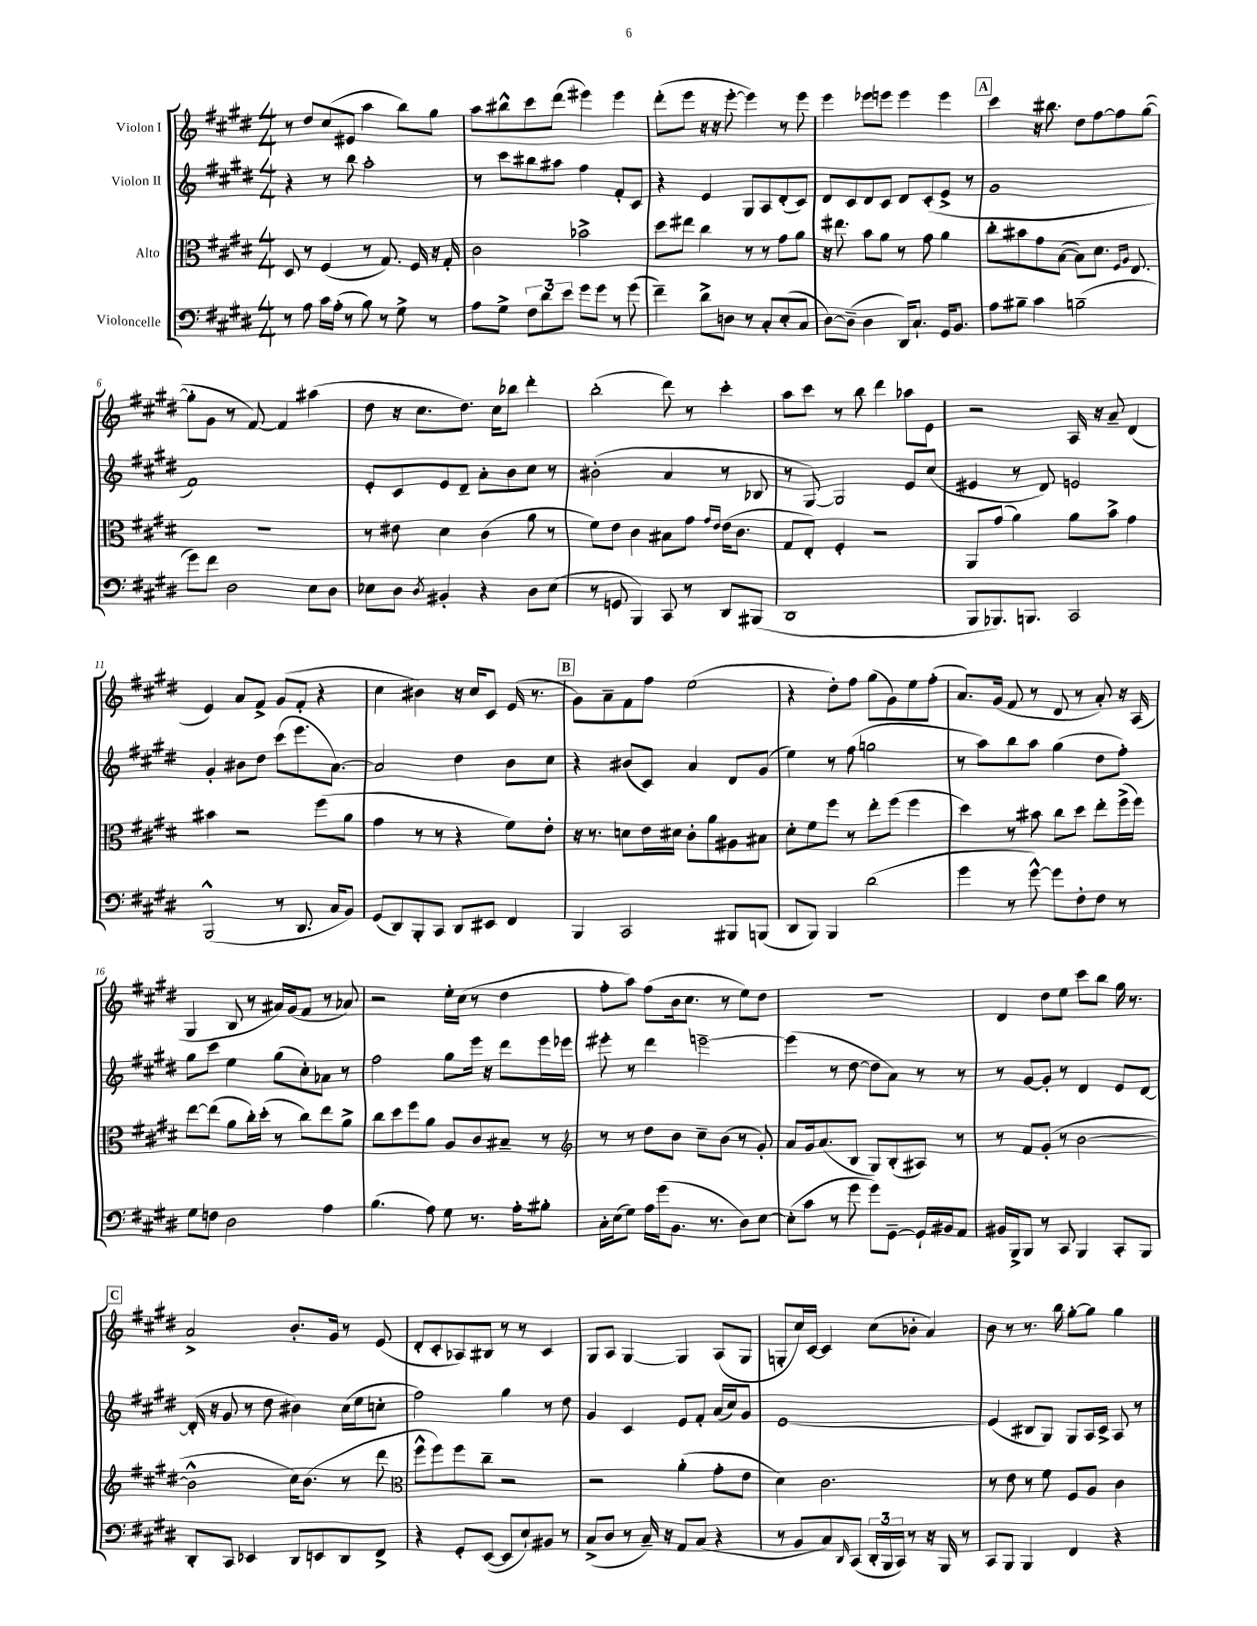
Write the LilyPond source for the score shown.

<<
\new StaffGroup <<
\new Staff = "s0" \with { instrumentName = "Violon I" } {
    \clef treble \key e \major \numericTimeSignature \time 4/4
    r8 dis''8 cis''8( eis'8 a''4 b''8) gis''8 |
    a''8 bis''8-^ cis'''8 dis'''8( eis'''4) eis'''4 |
    dis'''8-.( e'''8 r16 r16 e'''8~-. e'''4) r8 e'''8 |
    e'''4 ees'''8 e'''8 e'''4 e'''4 |
    \mark \markup { \box "A" } cis'''4 r16 bis''8. dis''8 fis''8~ fis''8 gis''8~( |
    gis''8-. gis'8 r8 fis'8~) fis'4 ais''4( |
    dis''8 r16 cis''8. dis''8.) cis''16 bes''8 dis'''4-. |
    b''2-.( dis'''8) r8 cis'''4-. |
    a''8 cis'''8 r8 b''8 dis'''4 aes''8 e'8 |
    r2 a16 r16 a'8-- dis'4( |
    e'4) a'8 fis'8-> gis'8( fis'8-. r4 |
    cis''4 bis'4) r16 cis''16 cis'8 e'16( r8. |
    \mark \markup { \box "B" } gis'8) a'8-- fis'8 fis''8 e''2( |
    r4 dis''8-.) fis''8 gis''8( gis'8) e''8 fis''8-.( |
    a'8.) gis'16( fis'8 r8 dis'8 r8 a'8-.) r16 a16( |
    gis4 b8 r8 ais'16) gis'16( fis'8 r8 aes'8) |
    r2 e''16-. cis''16( r8 dis''4 |
    fis''8-. a''8) fis''8( b'16 cis''8. r8 e''8) dis''8 |
    R1 |
    dis'4 dis''8 e''8 cis'''8 b''8 gis''16 r8. |
    \mark \markup { \box "C" } a'2-> b'8.-. gis'16 r8 e'8( |
    dis'8-. cis'8-. aes8) bis8 r8 r8 cis'4 |
    gis8 a8 gis4~ gis4 a8( gis8 |
    g8-. cis''16) cis'16~ cis'4 cis''8( bes'8-. a'4) |
    b'8 r8 r8. b''16 gis''8~-. gis''8 gis''4 \bar "|." |
}
\new Staff = "s1" \with { instrumentName = "Violon II" } {
    \clef treble \key e \major \numericTimeSignature \time 4/4
    r4 r8 b''8 a''2-. |
    r8 cis'''8 bis''8 ais''8 fis''4 fis'8-. cis'8 |
    r4 e'4 gis8 a8 dis'8-.( cis'8) |
    dis'8 cis'8 dis'8 cis'8 dis'8 cis'8-.( e'8-> r8 |
    \mark \markup { \box "A" } gis'1 |
    fis'1) |
    e'8-. cis'8 e'8 dis'8-- a'8-. b'8 cis''8 r8 |
    bis'2-.( a'4 r8 bes8 |
    r8 gis8~) gis2 e'8 cis''8( |
    eis'4 r8 dis'8) e'2 |
    gis'4-. bis'8 dis''8 cis'''8( e'''8. a'8.~) |
    a'2 dis''4 b'8 cis''8 |
    \mark \markup { \box "B" } r4 bis'8( cis'8) a'4 dis'8 gis'8( |
    e''4) r8 fis''8( g''2 |
    r8 a''8) b''8 a''8 gis''4( dis''8 fis''8-.) |
    gis''8 cis'''8 e''4 gis''8( cis''8-.) aes'8 r8 |
    fis''2 gis''8 e'''16 r16 dis'''8 e'''16 ees'''16 |
    eis'''8-. r8 dis'''4 e'''2~-- |
    e'''4( r8 dis''8~ dis''8 a'8) r8 r8 |
    r8 gis'8~ gis'8-. r8 dis'4 e'8 dis'8~ |
    \mark \markup { \box "C" } dis'16-.( r16 gis'8 r8 dis''8 bis'4) cis''16( e''16 c''8-. |
    fis''2) gis''4 r8 dis''8 |
    gis'4 cis'4 e'8 fis'8-. a'16( cis''16) gis'8 |
    e'1~ |
    e'4( bis8 gis8) gis8 a16 cis'16-> a8 r8 \bar "|." |
}
\new Staff = "s2" \with { instrumentName = "Alto" } {
    \clef alto \key e \major \numericTimeSignature \time 4/4
    dis8 r8 fis4( r8 gis8.) fis16 r16 gis16-. |
    cis'2 bes'2-> |
    dis''8 eis''8 cis''4 r8 r8 gis'8 a'8 |
    r16 eis''8. b'8 a'8 r8 gis'8 a'4 |
    \mark \markup { \box "A" } cis''8-. bis'8 gis'8 b8~( b8) dis'8. \grace { fis16 a16 } e8. |
    R1 |
    r8 eis'8 dis'4 cis'4( a'8 r8 |
    fis'8) e'8 cis'4 bis8 gis'8 \grace { gis'16 e'16 } e'16( cis'8. |
    gis8 e8-.) fis4-. r2 |
    a,8 gis'8( a'4) a'8 b'8-> gis'4 |
    bis'4 r2 fis''8( a'8 |
    gis'4 r8 r8 r4 fis'8) e'8-. |
    \mark \markup { \box "B" } r16 r8. d'8 e'16 dis'16 cis'8-. a'8 ais8 bis8 |
    dis'8-. fis'8 fis''8 r8 e''8-. fis''8( fis''4 |
    dis''4) r8 bis'8 cis''8 dis''8 e''8-. fis''16->( fis''16) |
    e''8~ e''8( a'8 cis''16-.) dis''16-.( r8 cis''8) e''8 a'8-> |
    cis''8 dis''8 fis''8 a'8 a8 cis'8 bis8-- r8 |
    \clef treble r8 r8 dis''8 b'8 cis''8-- b'8( r8 gis'8-.) |
    a'8 gis'16 a'8.( b8 gis8) b8-.( ais8) r8 |
    r8 fis'8 gis'8-.( r8 b'2~ |
    \mark \markup { \box "C" } b'2-^ cis''16) b'8.( r8 dis'''8 |
    \clef alto fis''8-^ fis''8) fis''8 cis''8-- r2 |
    r2 a'4-.( gis'8-. e'8 |
    dis'4) cis'2. |
    r8 e'8 r8 fis'8 fis8 a8 cis'4 \bar "|." |
}
\new Staff = "s3" \with { instrumentName = "Violoncelle" } {
    \clef bass \key e \major \numericTimeSignature \time 4/4
    r8 a8 cis'16 a16-.( r8 b8) r8 gis8-> r8 |
    a8 gis8-> \tuplet 3/2 { fis8 dis'8 e'8 } gis'8 gis'8 r8 gis'8( |
    fis'4--) dis'8-> d8 r8 cis8-. e8-.( cis8 |
    dis8~) dis8--( dis4 dis,16) cis8.-! gis,16 b,8. |
    \mark \markup { \box "A" } a8 bis8-- cis'4 b2--( |
    gis'8) fis'8 dis2 e8 dis8 |
    ees8 dis8 \acciaccatura { dis8 } bis,4-. r4 dis8 ees8( |
    r8 g,8 b,,4) cis,8 r8 dis,8 bis,,8( |
    dis,1 |
    b,,8 bes,,8.) b,,8. cis,2 |
    b,,2-^( r8 dis,8. cis16 b,8) |
    gis,8( dis,8) b,,8-. cis,8 dis,8 eis,8 fis,4 |
    \mark \markup { \box "B" } b,,4 cis,2 bis,,8 b,,8( |
    dis,8 b,,8) b,,4 dis'2( |
    gis'4 r8 gis'8~-^) gis'8 fis8-. fis8 r8 |
    gis8 f8 dis2 a4 |
    b4.( a8) gis8 r8. a16-. bis8-. |
    cis16-. e16( gis8) a16 gis'16( b,8. r8. dis8) e8~ |
    e8-.( cis'8 r8 gis'8 gis'8) gis,8~-- gis,16-! bis,16 a,8 |
    bis,16 b,,16-> b,,8 r8 cis,8 b,,4 cis,8-. b,,8 |
    \mark \markup { \box "C" } dis,8-. cis,8 ees,4 dis,8 e,8 dis,8 fis,8-> |
    r4 gis,8-. e,8~( e,8 e8-!) bis,8 r8 |
    cis8->( dis8 r8 cis16--) r16 a,8 cis8( r4 |
    r8 b,8 cis8) \grace { dis,16 } cis,8( \tuplet 3/2 { dis,16-. b,,16 cis,16) } r8 r16 b,,16 r8 |
    cis,8 b,,8 b,,4 fis,4 r4 \bar "|." |
}
>>
>>
